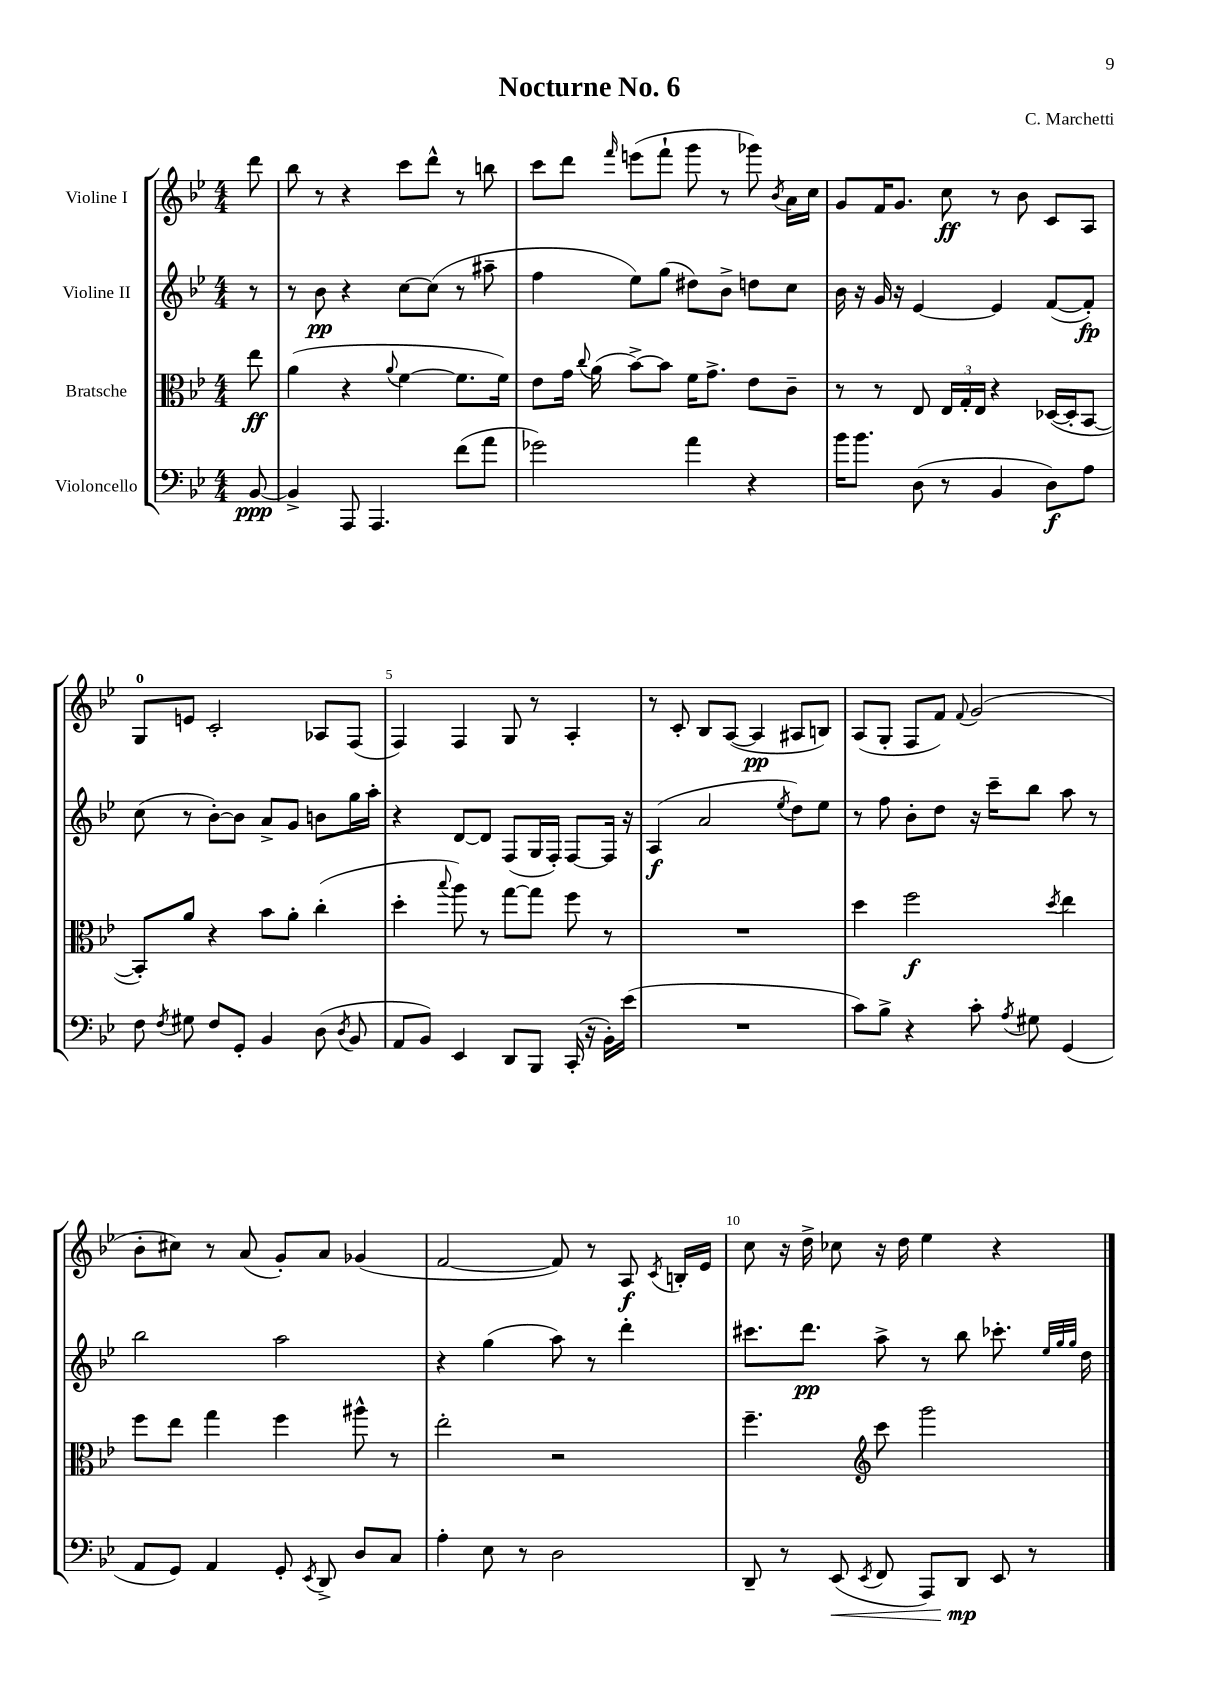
\header { title = "Nocturne No. 6" composer = "C. Marchetti" }
<<
\new StaffGroup <<
\new Staff = "s0" \with { instrumentName = "Violine I" } {
    \clef treble \key bes \major \numericTimeSignature \time 4/4 \partial 8
    \autoBeamOff d'''8 |
    bes''8 r8 r4 c'''8[ d'''8]-^ r8 b''8 |
    c'''8[ d'''8] \grace { f'''16 } e'''8[( f'''8]-! g'''8 r8 ges'''8) \acciaccatura { bes'8 } a'16[ c''16] |
    g'8[ f'16 g'8.] c''8\ff r8 bes'8 c'8[ a8] |
    g8[-0 e'8] c'2-. aes8[ f8]( |
    f4) f4 g8 r8 a4-. |
    r8 c'8-. bes8[ a8]~( a4\pp ais8[ b8]) |
    a8[( g8]-. f8[ f'8]) \appoggiatura { f'8 } g'2( |
    bes'8[-. cis''8]) r8 a'8( g'8[-.) a'8] ges'4( |
    f'2~ f'8) r8 a8\f \acciaccatura { c'8 } b16[-. ees'16] |
    c''8 r16 d''16-> ces''8 r16 d''16 ees''4 r4 \bar "|." |
}
\new Staff = "s1" \with { instrumentName = "Violine II" } {
    \clef treble \key bes \major \numericTimeSignature \time 4/4 \partial 8
    \autoBeamOff r8 |
    r8 bes'8\pp r4 c''8[~ c''8]( r8 ais''8-- |
    f''4 ees''8[) g''8]( dis''8[) bes'8]-> d''8[ c''8] |
    bes'16 r16 g'16 r16 ees'4~ ees'4 f'8[~( f'8]-.\fp) |
    c''8( r8 bes'8[~-.) bes'8] a'8[-> g'8] b'8[ g''16 a''16]-. |
    r4 d'8[~ d'8] f8[( g16 f16]-.) f8[~ f16] r16 |
    a4\f( a'2 \acciaccatura { ees''8 } d''8[) ees''8] |
    r8 f''8 bes'8[-. d''8] r16 c'''16[-- bes''8] a''8 r8 |
    bes''2 a''2 |
    r4 g''4( a''8) r8 d'''4-. |
    cis'''8.[ d'''8.]\pp a''8-> r8 bes''8 ces'''8.-. \grace { ees''32[ g''32 g''32] } d''16 \bar "|." |
}
\new Staff = "s2" \with { instrumentName = "Bratsche" } {
    \clef alto \key bes \major \numericTimeSignature \time 4/4 \partial 8
    \autoBeamOff ees''8\ff |
    a'4( r4 \appoggiatura { a'8 } f'4~ f'8.[ f'16]) |
    ees'8[ g'16] \appoggiatura { c''8 } a'16( bes'8[~->) bes'8] f'16[ g'8.]-> ees'8[ c'8]-- |
    r8 r8 ees8 \tuplet 3/2 { ees16[ g16-. ees16] } r4 des16[~( des16-. bes,8]~ |
    bes,8[-.) a'8] r4 bes'8[ a'8]-. c''4-.( |
    d''4-. \appoggiatura { bes''8 } a''8) r8 g''8[~ g''8] f''8 r8 |
    R1 |
    d''4 f''2\f \acciaccatura { d''8 } ees''4 |
    f''8[ ees''8] g''4 f''4 ais''8-^ r8 |
    ees''2-. r2 |
    f''4.-- \clef treble c'''8 g'''2 \bar "|." |
}
\new Staff = "s3" \with { instrumentName = "Violoncello" } {
    \clef bass \key bes \major \numericTimeSignature \time 4/4 \partial 8
    \autoBeamOff bes,8~\ppp |
    bes,4-> a,,8 a,,4. f'8[( a'8] |
    ges'2) a'4 r4 |
    bes'16[ bes'8.] d8( r8 bes,4 d8[\f) a8] |
    f8 \acciaccatura { f8 } gis8 f8[ g,8]-. bes,4 d8( \acciaccatura { d8 } bes,8 |
    a,8[ bes,8]) ees,4 d,8[ bes,,8] c,16-.( r16 bes,16[-.) ees'16]( |
    R1 |
    c'8[) bes8]-> r4 c'8-. \acciaccatura { a8 } gis8 g,4( |
    a,8[ g,8]) a,4 g,8-. \acciaccatura { ees,8 } d,8-> d8[ c8] |
    a4-. ees8 r8 d2 |
    d,8-- r8 ees,8\<( \acciaccatura { ees,8 } f,8 a,,8[) d,8]\mp\! ees,8 r8 \bar "|." |
}
>>
>>
\layout { \context { \Score \override BarNumber.break-visibility = ##(#f #t #t) barNumberVisibility = #(every-nth-bar-number-visible 5) } }
